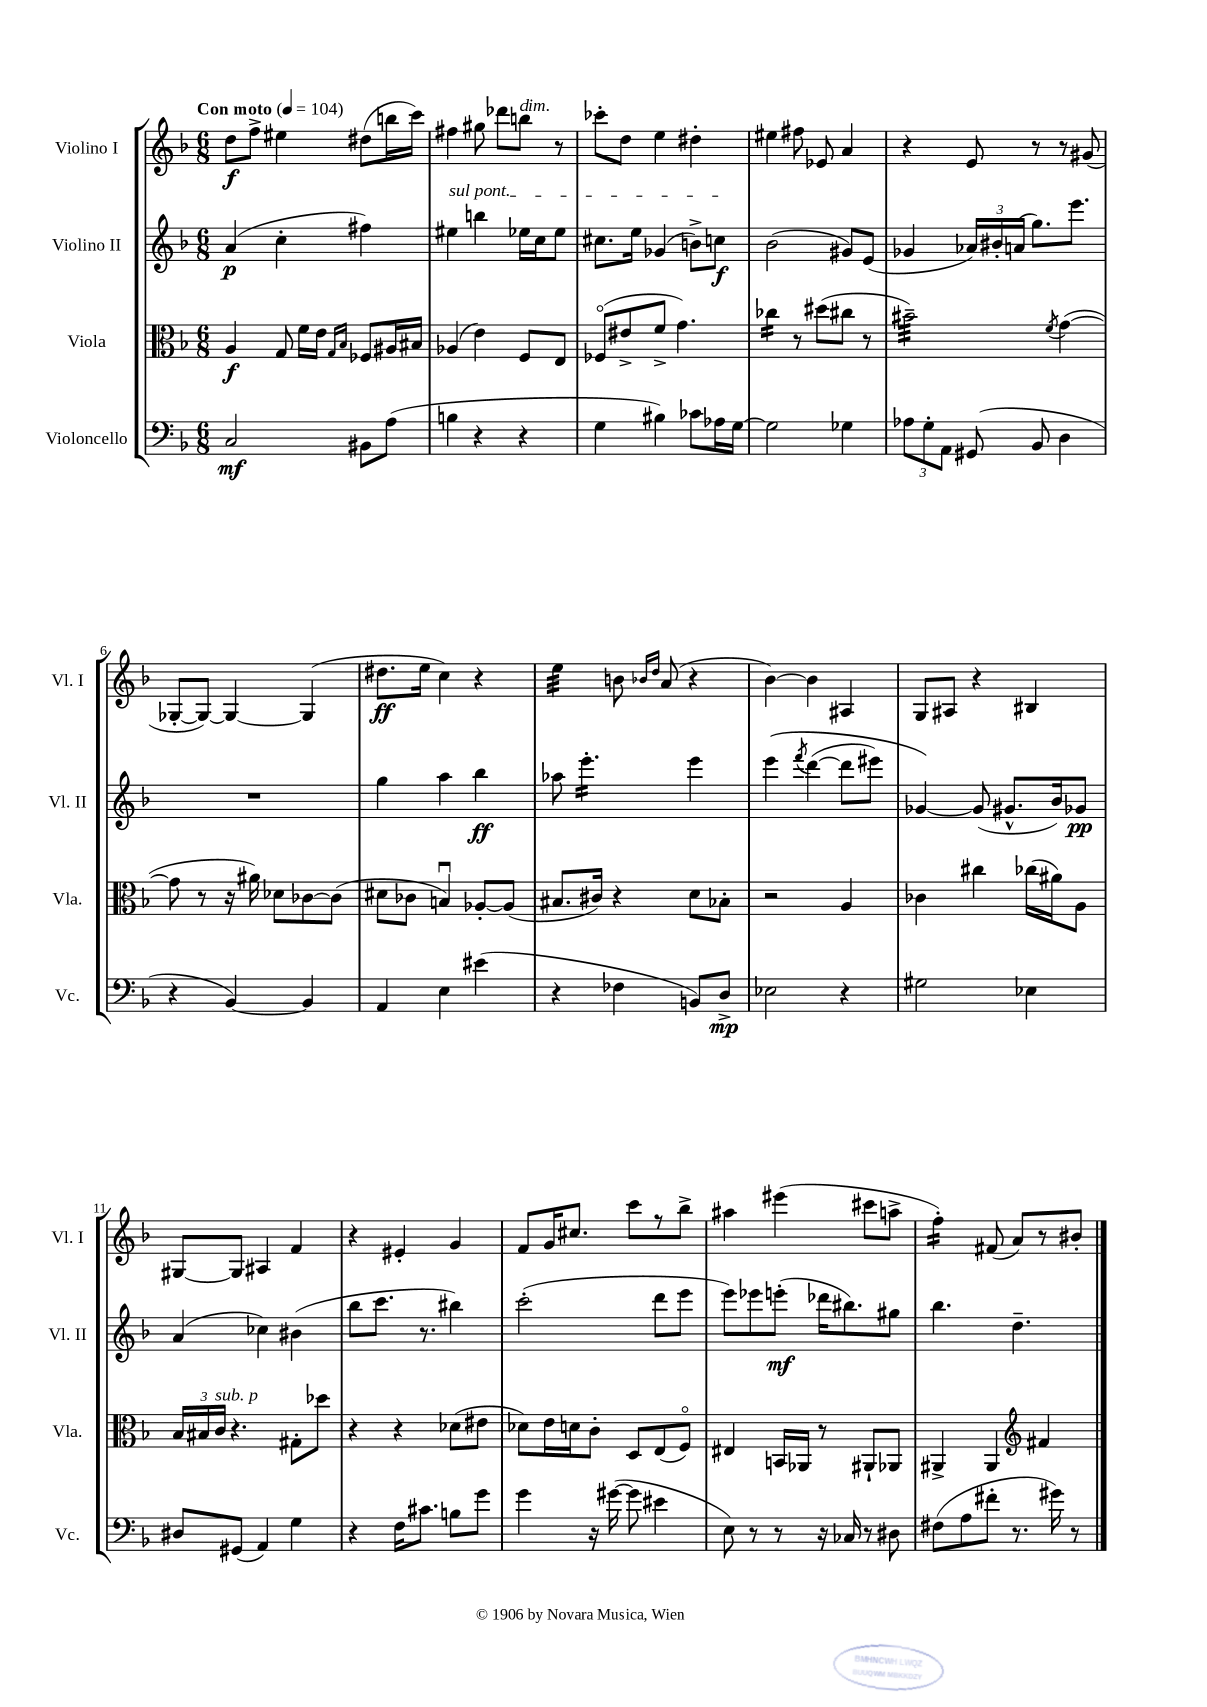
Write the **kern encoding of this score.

**kern	**kern	**kern	**kern
*staff4	*staff3	*staff2	*staff1
*clefF4	*clefC3	*clefG2	*clefG2
*k[b-]	*k[b-]	*k[b-]	*k[b-]
*M6/8	*M6/8	*M6/8	*M6/8
*MM104	*MM104	*MM104	*MM104
2C	4A	(4a	8dd
.	.	.	8ff^
.	8G	4cc'	4ee#
.	16f	.	.
.	16e	.	.
.	16qqG	.	.
.	16qqB-	.	.
8BB#	8F-	4ff#)	(8dd#
(8A	16A#	.	16bb
.	16B#	.	16ccc)
=	=	=	=
4B	(4A-	4ee#	4ff#
4r	4e)	4bb	8gg#
.	.	.	8ddd-
4r	8F	16ee-	8bb
.	.	16cc	.
.	8E	8ee-	8r
=	=	=	=
4G	(8F-o	8.cc#	8ccc-'
.	8e#^	.	8dd
.	.	16ee	.
4B#)	8f^	(4g-	4ee
.	4.g)	.	.
8c-	.	8b^)	4dd#'
16A-	.	8cc	.
[16G	.	.	.
=	=	=	=
2G]	4cc-	(2b-	4ee#
.	8r	.	8ff#
.	(8dd#	.	8e-
4G-	8cc#	8g#)	4a
.	8r	(8e	.
=	=	=	=
12A-	2b#~)	4g-	4r
12G'	.	.	.
12AA	.	.	.
(8GG#	.	24a-)	8e
.	.	24b#'	.
.	.	(24a	.
8BB-	.	8.gg)	8r
.	8qf	.	.
4D	([4g	.	8r
.	.	8.eee	.
.	.	.	(8g#
=	=	=	=
4r	8g]	2.r	[8G-'
.	8r	.	8G-_)
[4BB-)	16r	.	4G-_
.	16a#)	.	.
.	8d-	.	.
4BB-]	[8c-	.	(4G-]
.	(8c-]	.	.
=	=	=	=
4AA	8d#	4gg	8.dd#
.	8c-	.	.
.	.	.	16ee
4E	4Bu)	4aa	4cc)
(4e#	[8A-'	4bb-	4r
.	(8A-]	.	.
=	=	=	=
4r	8.B#	8aa-	4ee
.	.	4.eee'	.
.	16c#)	.	.
4F-	4r	.	8b
.	.	.	16qqb-
.	.	.	16qqdd
.	.	.	(8a
8BB)	8d	4eee	4r
8D^	8B-'	.	.
=	=	=	=
2E-	2r	&(4eee	[4b-)
.	.	8qfff	.
.	.	([4ddd	4b-]
4r	4A	8ddd]	4A#
.	.	8eee#)	.
=	=	=	=
2G#	4c-	[4g-&)	8G
.	.	.	8A#
.	4cc#	(8g-]	4r
.	.	8.g#^^	.
4E-	(16cc-	.	4B#
.	16a#)	16b-)	.
.	8A	8g-	.
=	=	=	=
8D#	24B-	(4a	[8G#
.	24B#	.	.
.	24c	.	.
(8GG#	4.r	.	8G#]
4AA)	.	4cc-)	4A#
4G	8G#'	(4b#	4f
.	8dd-	.	.
=	=	=	=
4r	4r	8bb-	4r
.	.	8.ccc	.
16F	4r	.	4e#'
8.c#	.	8.r	.
8B	(8d-	4bb#)	4g
8g	8e#	.	.
=	=	=	=
4g	8d-)	(2ccc'	8f
.	16e	.	16g
.	16d	.	8.cc#
16r	8c'	.	.
([16g#	.	.	.
8g#]	8D	.	8ccc
4e#	(8E	8ddd	8r
.	8Fo)	8eee	8bb-^
=	=	=	=
8E)	4E#	8eee)	4aa#
8r	.	8eee-	.
8r	16BB	(8eee'	(4eee#
.	16AA-	.	.
16r	8r	16ddd-	.
16C-	.	8.bb#)	.
8r	8AA#`	.	8ccc#
8D#	8AA-	8gg#	8aa^
=	=	=	=
(8F#	4AA#^	4.bb-	4ff')
8A	.	.	.
8f#'	4AA#	.	(8f#
8.r	.	4.dd~	8a)
*	*clefG2	*	*
.	4f#	.	8r
16g#)	.	.	.
8r	.	.	8b#'
==	==	==	==
*-	*-	*-	*-
